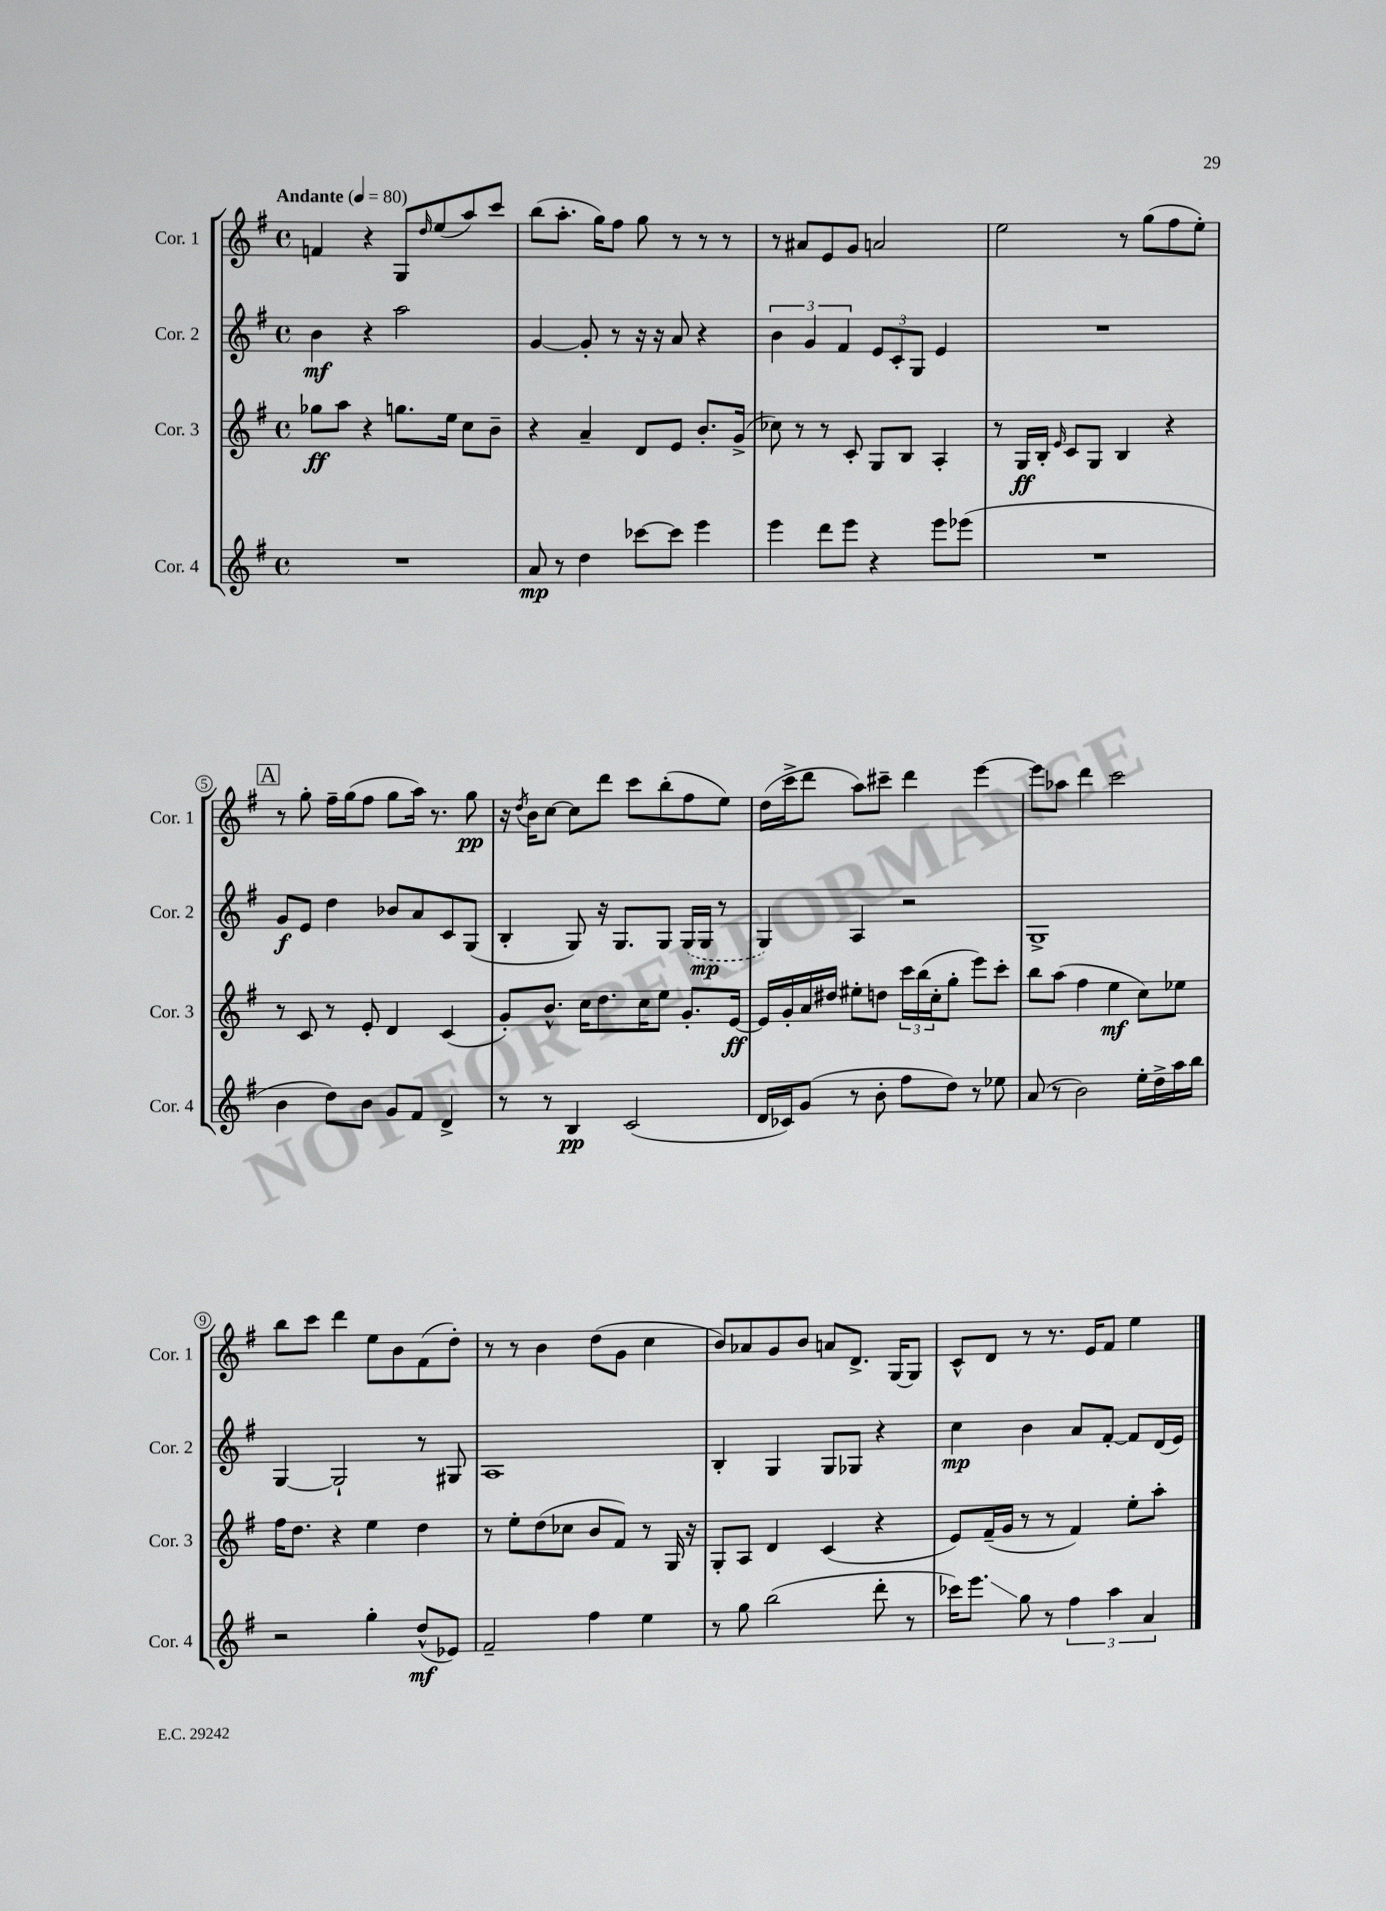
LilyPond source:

<<
\new StaffGroup <<
\new Staff = "s0" \with { instrumentName = "Cor. 1" shortInstrumentName = "Cor. 1" } {
    \clef treble \key g \major \defaultTimeSignature \time 4/4 \tempo "Andante" 4 = 80
    f'4 r4 g8 \grace { d''16 } e''8( a''8) c'''8 |
    b''8( a''8.-. g''16) fis''8 g''8 r8 r8 r8 |
    r8 ais'8 e'8 g'8 a'2 |
    e''2 r8 g''8( fis''8 e''8-.) |
    \mark \markup { \box "A" } r8 g''8-. fis''16-- g''16( fis''8 g''8 a''16) r8. g''8\pp |
    r16 \acciaccatura { d''8 } b'16 c''8~ c''8 d'''8 c'''8 b''8-.( fis''8 e''8) |
    d''16( c'''16-> d'''8 a''8) cis'''8-- d'''4 e'''4~ |
    e'''8 aes''8 d'''4 c'''2 |
    b''8 c'''8 d'''4 e''8 b'8 fis'8( d''8-.) |
    r8 r8 b'4 d''8( g'8 c''4 |
    b'8) aes'8 g'8 b'8 a'8 d'8.-> g16~ g8 |
    c'8-^ d'8 r8 r8. e'16 fis'8 e''4 \bar "|." |
}
\new Staff = "s1" \with { instrumentName = "Cor. 2" shortInstrumentName = "Cor. 2" } {
    \clef treble \key g \major \defaultTimeSignature \time 4/4
    b'4\mf r4 a''2 |
    g'4~ g'8-. r8 r16 r16 a'8 r4 |
    \tuplet 3/2 { b'4 g'4 fis'4 } \tuplet 3/2 { e'8 c'8-. g8 } e'4 |
    R1 |
    \mark \markup { \box "A" } g'8\f e'8 d''4 bes'8 a'8 c'8 g8( |
    b4-. g8) r16 g8. g8 \once \slurDashed g16( g16\mp r8 |
    g4) a4 r2 |
    g1-> |
    g4~ g2-! r8 gis8 |
    a1 |
    b4-. g4 g8 ges8 r4 |
    c''4\mp b'4 a'8 fis'8~-. fis'8 d'16( e'16) \bar "|." |
}
\new Staff = "s2" \with { instrumentName = "Cor. 3" shortInstrumentName = "Cor. 3" } {
    \clef treble \key g \major \defaultTimeSignature \time 4/4
    ges''8\ff a''8 r4 g''8. e''16 c''8 b'8-- |
    r4 a'4-- d'8 e'8 b'8.-. g'16->( |
    ces''8) r8 r8 c'8-. g8 b8 a4-. |
    r8 g16\ff b16-. \grace { e'16 } c'8 g8 b4 r4 |
    \mark \markup { \box "A" } r8 c'8 r8 e'8-. d'4 c'4( |
    g'8-.) b'8.-^ c''16 d''8. c''16 e''8 g'8.-. e'16~\ff |
    e'16 g'16-. a'16 dis''16 eis''8-. d''8 \tuplet 3/2 { c'''16 b''16( c''16-. } g''8-. e'''8) c'''8-. |
    b''8 a''8( fis''4 e''4\mf c''8) ees''8 |
    fis''16 d''8. r4 e''4 d''4 |
    r8 e''8-. d''8( ces''8 b'8 fis'8) r8 g16 r16 |
    g8-. a8 d'4 c'4( r4 |
    e'8) fis'16--( g'16 r8 r8 fis'4) e''8-. a''8-. \bar "|." |
}
\new Staff = "s3" \with { instrumentName = "Cor. 4" shortInstrumentName = "Cor. 4" } {
    \clef treble \key g \major \defaultTimeSignature \time 4/4
    R1 |
    a'8\mp r8 d''4 ces'''8~ ces'''8 e'''4 |
    e'''4 d'''8 e'''8 r4 e'''8 ees'''8( |
    R1 |
    \mark \markup { \box "A" } b'4 d''8) b'8 g'8 fis'8 d'4-> |
    r8 r8 b4\pp c'2( |
    d'16 ces'16) g'8( r8 b'8-. fis''8 d''8) r8 ees''8 |
    a'8( r8 b'2) e''16-. d''16-> a''16 b''16 |
    r2 g''4-. d''8-^\mf( ees'8) |
    fis'2-- fis''4 e''4 |
    r8 g''8 b''2( d'''8-. r8 |
    ces'''16) e'''8.\glissando g''8 r8 \tuplet 3/2 { fis''4 a''4 a'4 } \bar "|." |
}
>>
>>
\layout { \context { \Score \override BarNumber.stencil = #(make-stencil-circler 0.1 0.3 ly:text-interface::print) } }
